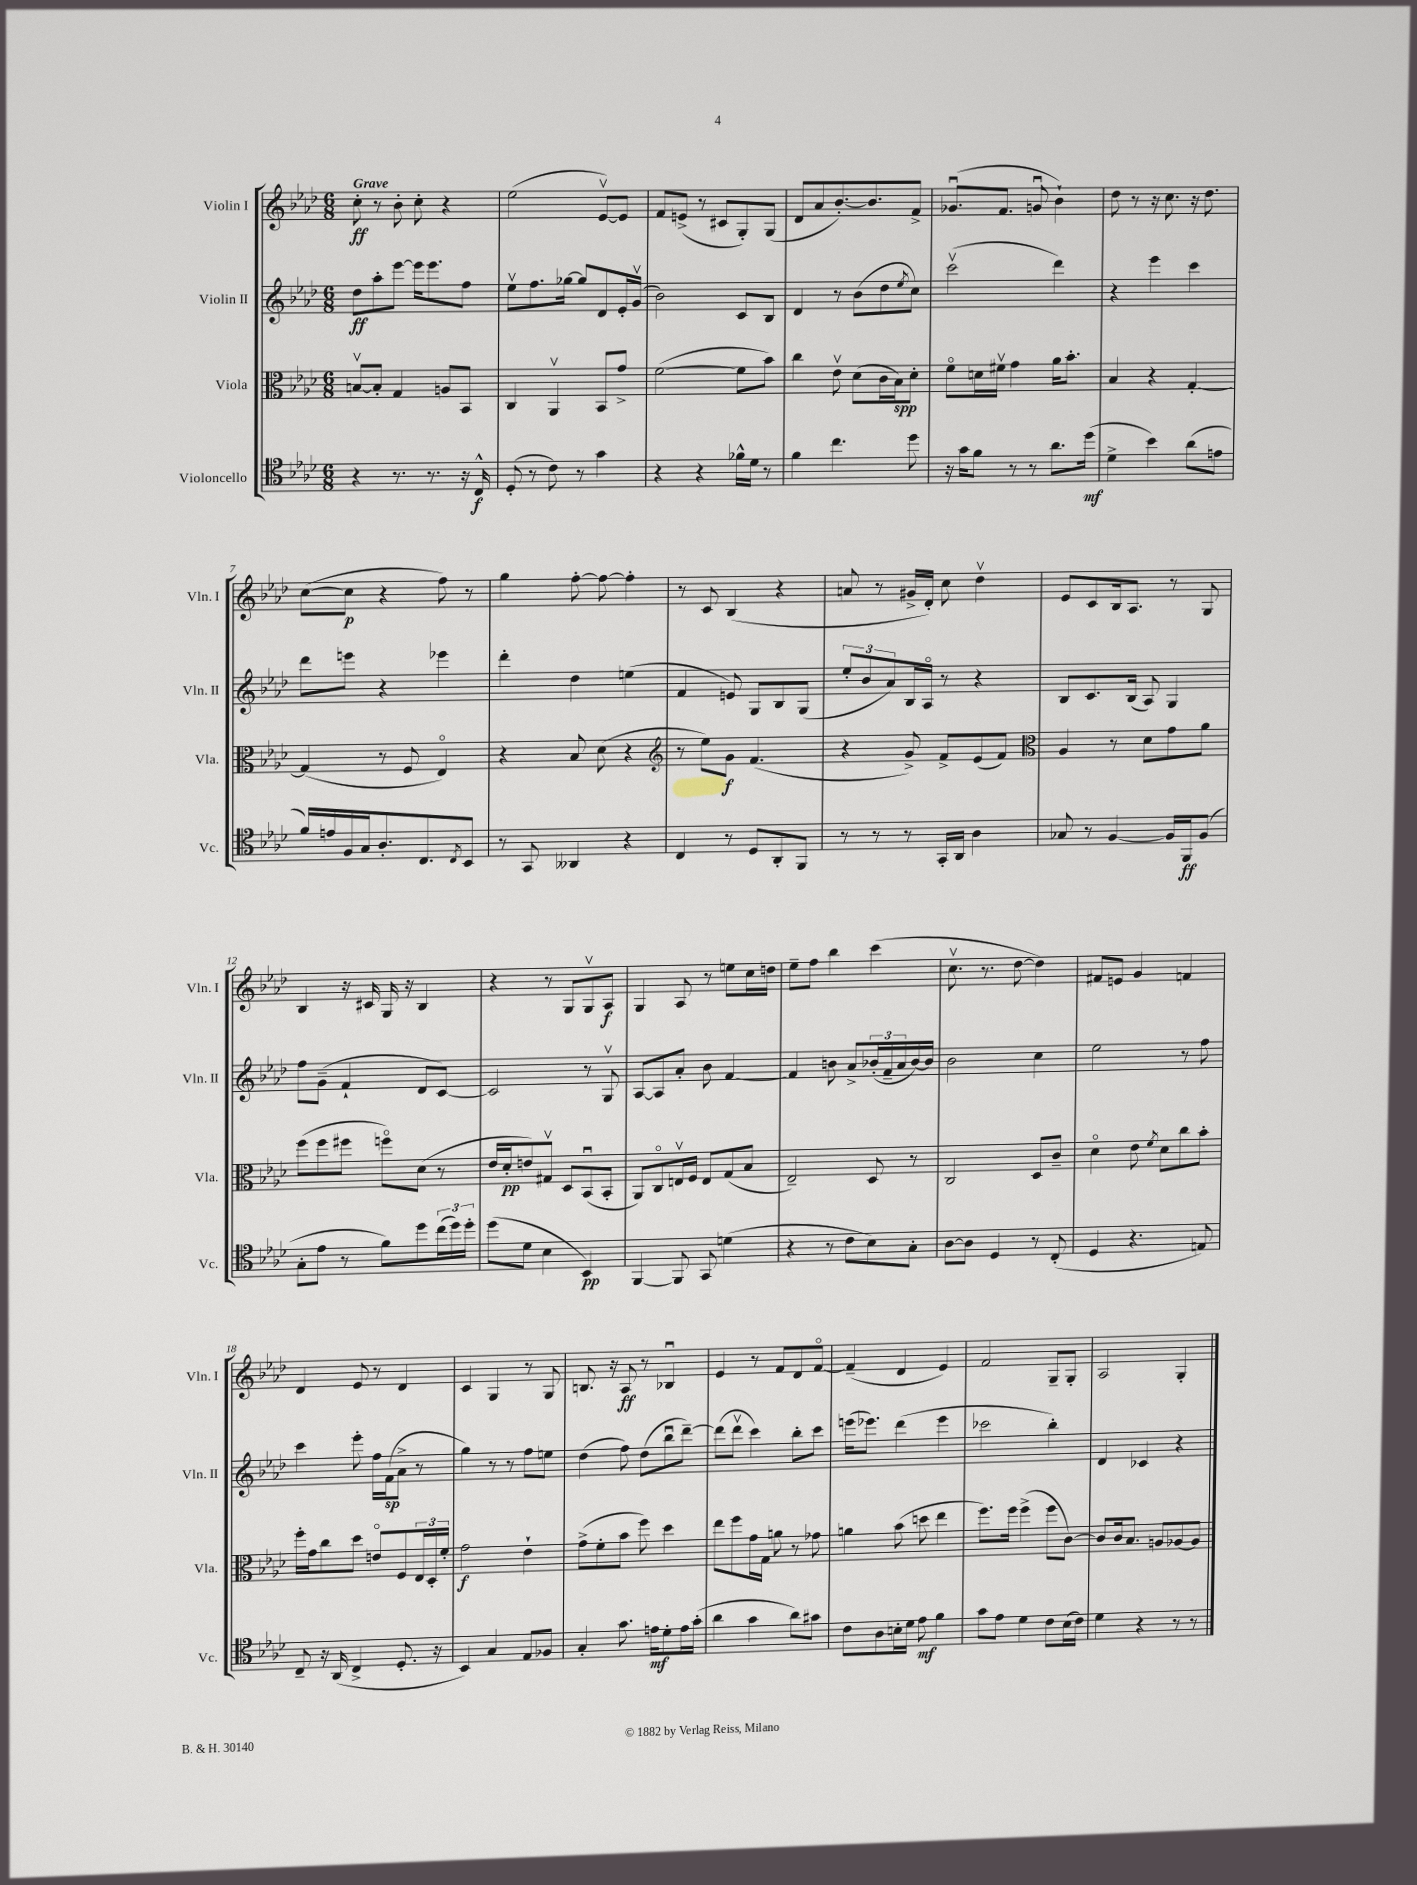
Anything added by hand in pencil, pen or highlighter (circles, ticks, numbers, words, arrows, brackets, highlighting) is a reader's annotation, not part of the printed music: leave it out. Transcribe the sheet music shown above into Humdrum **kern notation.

**kern	**kern	**kern	**kern
*staff4	*staff3	*staff2	*staff1
*clefC4	*clefC3	*clefG2	*clefG2
*k[b-e-a-d-]	*k[b-e-a-d-]	*k[b-e-a-d-]	*k[b-e-a-d-]
*M6/8	*M6/8	*M6/8	*M6/8
4r	[8Bv/L	8dd-\L	8cc'\
.	8B'/]J	8aa-'\	8r
8.r	4G/	[8eee-\J	8b-'\
.	.	16eee-\]LK	8cc'\
8.r	.	8.eee-\	.
.	8A/L	.	4r
16r	8BB-/J	8ff\J	.
16C^^/	.	.	.
=	=	=	=
(8D-'/	4C/	8ee-v\L	(2ee-\
8r	.	8.ff\	.
8c\)	4AA-v/	.	.
.	.	[16gg-\Jk	.
8r	.	8gg-/]L	.
4g\	8BB-/L	8d-/	[8e-v/L)
.	8g^/J	16e-'/L	8e-/]J
.	.	(16gv/JJ	.
=	=	=	=
4r	([2f\	2b-\)	8f/L
.	.	.	(8e^/J
4r	.	.	8r
.	.	.	8c#/L
16f-^^\LL	8f\]L	8c/L	8G'/)
16d-\JJ	.	.	.
8r	8b-\J)	8B-/J	(8G/J
=	=	=	=
4f\	4cc\	4d-/	8d-/L
.	.	.	8a-/
4.cc\	8e-v\	8r	[8.b-'/)
.	(8d-\L	(8b-\L	.
.	.	.	8.b-/]
.	16c\L	8dd-\	.
.	16B-\J)	.	.
.	.	8qee-/	.
8dd-\	8d-'\J	8cc\J)	8f^/J
=	=	=	=
16r	8fo\L	(2cccv\	(8.g-u/L
16g\LK	.	.	.
8f\J	16d\L	.	.
.	16f#v\JJ	.	8.f/J
8r	4g\	.	.
8r	.	.	8gu/
8.a-\L	16a-\LK	4ddd-\)	4b-`\)
.	8.b-'\J	.	.
(16dd-\Jk	.	.	.
=	=	=	=
4d-^\	4B-/	4r	8dd-\
.	.	.	8r
4b-\)	4r	4eee-\	16r
.	.	.	8.cc\
(8a-\L	[4G'/	4ccc\	16r
.	.	.	8.dd-\
8e\J	.	.	.
=	=	=	=
16f/LL)	(4G/]	8ddd-\L	([8cc\L
16e/	.	.	.
16F/	.	8eee\J	8cc\]J
16G/J	.	.	.
8.A-'/	8r	4r	4r
.	8F/	.	.
8.C/	.	.	.
.	4E-o/)	4eee-\	8ff\)
8qC/	.	.	.
8BB-/J	.	.	8r
=	=	=	=
8r	4r	4ddd-'\	4gg\
8GG/	.	.	.
4AA--/	8B-/	4dd-\	[8ff'\
.	(8d-\	.	8ff\_
4r	4r	(4ee\	4ff'\]
=	=	=	=
*	*clefG2	*	*
4C/	8r	4f/	8r
.	8ee-\L)	.	8c/
8r	8g\J	8e/)	(4B-/
8D-/L	(4.f/	8G/L	.
8AA-'/	.	8B-/	4r
8FF/J	.	(8G/J	.
=	=	=	=
8r	4r	12ee-'/L	8a/
.	.	12b-/	.
8r	.	.	8r
.	.	12a-/)	.
8r	8g^/)	16B-/L	16g#^/LL
.	.	16A-o/JJ	16d-'/JJ)
16GG'/LL	8f^/L	8r	8cc\
16AA-/JJ	.	.	.
4A-\	(8e-/	4r	4dd-v\
.	8f/J)	.	.
=	=	=	=
*	*clefC3	*	*
8G-/	4A-/	8B-/L	8e-/L
8r	.	8.c/	8c/
[4F/	8r	.	16B-/k
.	.	(16B-/Jk	8.A-/J
.	8d-\L	8A-/)	.
16F/]LL	8g\	4G/	8r
16FF/J	.	.	.
(8F/J	8a-\J	.	8G/
=	=	=	=
8G'\L	(8ff\L	8ff\L	4B-/
8e-\J	8ff\	(8g~\J	.
8r	8ff#\J	4f`/	16r
.	.	.	16c#/
8f\L)	8ffo\L)	.	16G/
.	.	.	16r
8dd-\	(8d-\J	8d-/L	4B-/
(24cc\L	8r	[8c/J)	.
24dd-\)	.	.	.
24dd-'\JJ	.	.	.
=	=	=	=
(8dd-\L	16e-/LL	2c/]	4r
.	16d-'/J	.	.
8d-\J	8e/)	.	.
4B-\	8G#v/J	.	8r
.	8D-/L	.	8G/L
4BB-/)	(8BB-u/	8r	8Gv/
.	8BB-'/J	8Gv/	8A-/J
=	=	=	=
[4FF/	8AA-/L)	[8A-/L	4G/
.	8Co/	8A-/]	.
8FF/]	16Ev/L	8a-'/J	8A-/
.	16F/JJ	.	.
8GG/	8E/L	8b-\	8r
(4d\	(8G/	[4f/	8ee\L
.	8B-/J	.	16cc\L
.	.	.	16dd\JJ
=	=	=	=
4r	2E-~/)	4f/]	8ee-~\L
.	.	.	8ff\J
8r	.	8b\	4bb-\
8c\L	.	8a-^/L	.
8B-\)	8D-/	(24b-'/L	(4ccc\
.	.	24f~/	.
.	.	24a-/	.
8G'\J	8r	[16b-/)	.
.	.	16b-/]JJ	.
=	=	=	=
[8A-\L	2C/	2b-\	8.ccv\
8A-\]J	.	.	.
.	.	.	8.r
4D-/	.	.	.
.	.	.	[8dd-\
8r	8D-/L	4cc\	4dd-\])
(8C'/	8c~/J	.	.
=	=	=	=
4D-/	4d-o\	2ee-\	8f#/L
.	.	.	8e/J
4.r	8e-\	.	4g/
.	8qf/	.	.
.	8d-\L	.	.
.	8cc\	8r	4f/
8E/)	8b-'\J	8ff\	.
=	=	=	=
8C~/	16ff'\LL	4ccc\	4d-/
.	16g\J	.	.
16r	8cc\	.	.
(16AA-/	.	.	.
4C^/	8dd-\J	8eee-'\	8e-/
.	8eo/L	16ff\LL	8r
.	.	(16f\J	.
8.D-'/	8F/	8a-^\J	4d-/
.	24E-/L	8r	.
.	24D-'/	.	.
16r	.	.	.
.	24f'/JJ	.	.
=	=	=	=
4BB-/)	2g\	4gg\)	4c/
4G/	.	8r	4G/
.	.	8r	.
8E-/L	4e-`\	8ff\L	8r
8F-/J	.	8ee\J	8G/
=	=	=	=
4G'/	(8g^\L	(4dd-\	8.B/
.	8f'\	.	.
.	.	.	16r
8.g\	8b-\J	8ff\)	8A-/
.	8ff\)	(8dd-\L	8r
16e\LK	.	.	.
8d-'\	4dd-\	8bb-u\	4B-u/
16e\L	.	[8ddd-~\J)	.
(16g'\JJ	.	.	.
=	=	=	=
4a-\	8ee-\L	(8ddd-\]L	4e-/
.	8ff\	8ddd-v\J	.
4g\	16g\L	4ccc\)	8r
.	16G\JJ	.	.
.	8a\	.	8f/L
8a-\L)	8r	8bb-'\L	8d-/
8g#\J	8g-\	8ccc\J	[8fo/J
=	=	=	=
8c\L	4a\	(16eee\LK	(4f~/]
.	.	8.eee-\J)	.
8A-\	.	.	.
16B'\L	(8b-\	(4ddd-\	4d-/
16d-\JJ	.	.	.
8e-\	8dd\	.	.
4f\	4ee-\	4eee-\	4e-/)
=	=	=	=
8g\L	8.ff\L)	2ccc-\	2f/
8e-\J	.	.	.
.	16ff\Jk	.	.
4d-\	(4ff^\	.	.
8c\L	8ff\L	4bb-'\)	8G~/L
(16B-\L	[8c\J)	.	8G'/J
16c\JJ)	.	.	.
=	=	=	=
4d-\	8c/]L	4d-/	2A-/
.	16c/k	.	.
.	8.B-/J	.	.
4r	.	4c-/	.
.	8A/L	.	.
8r	[8A-/	4r	4G'/
8r	8A-/]J	.	.
==	==	==	==
*-	*-	*-	*-
